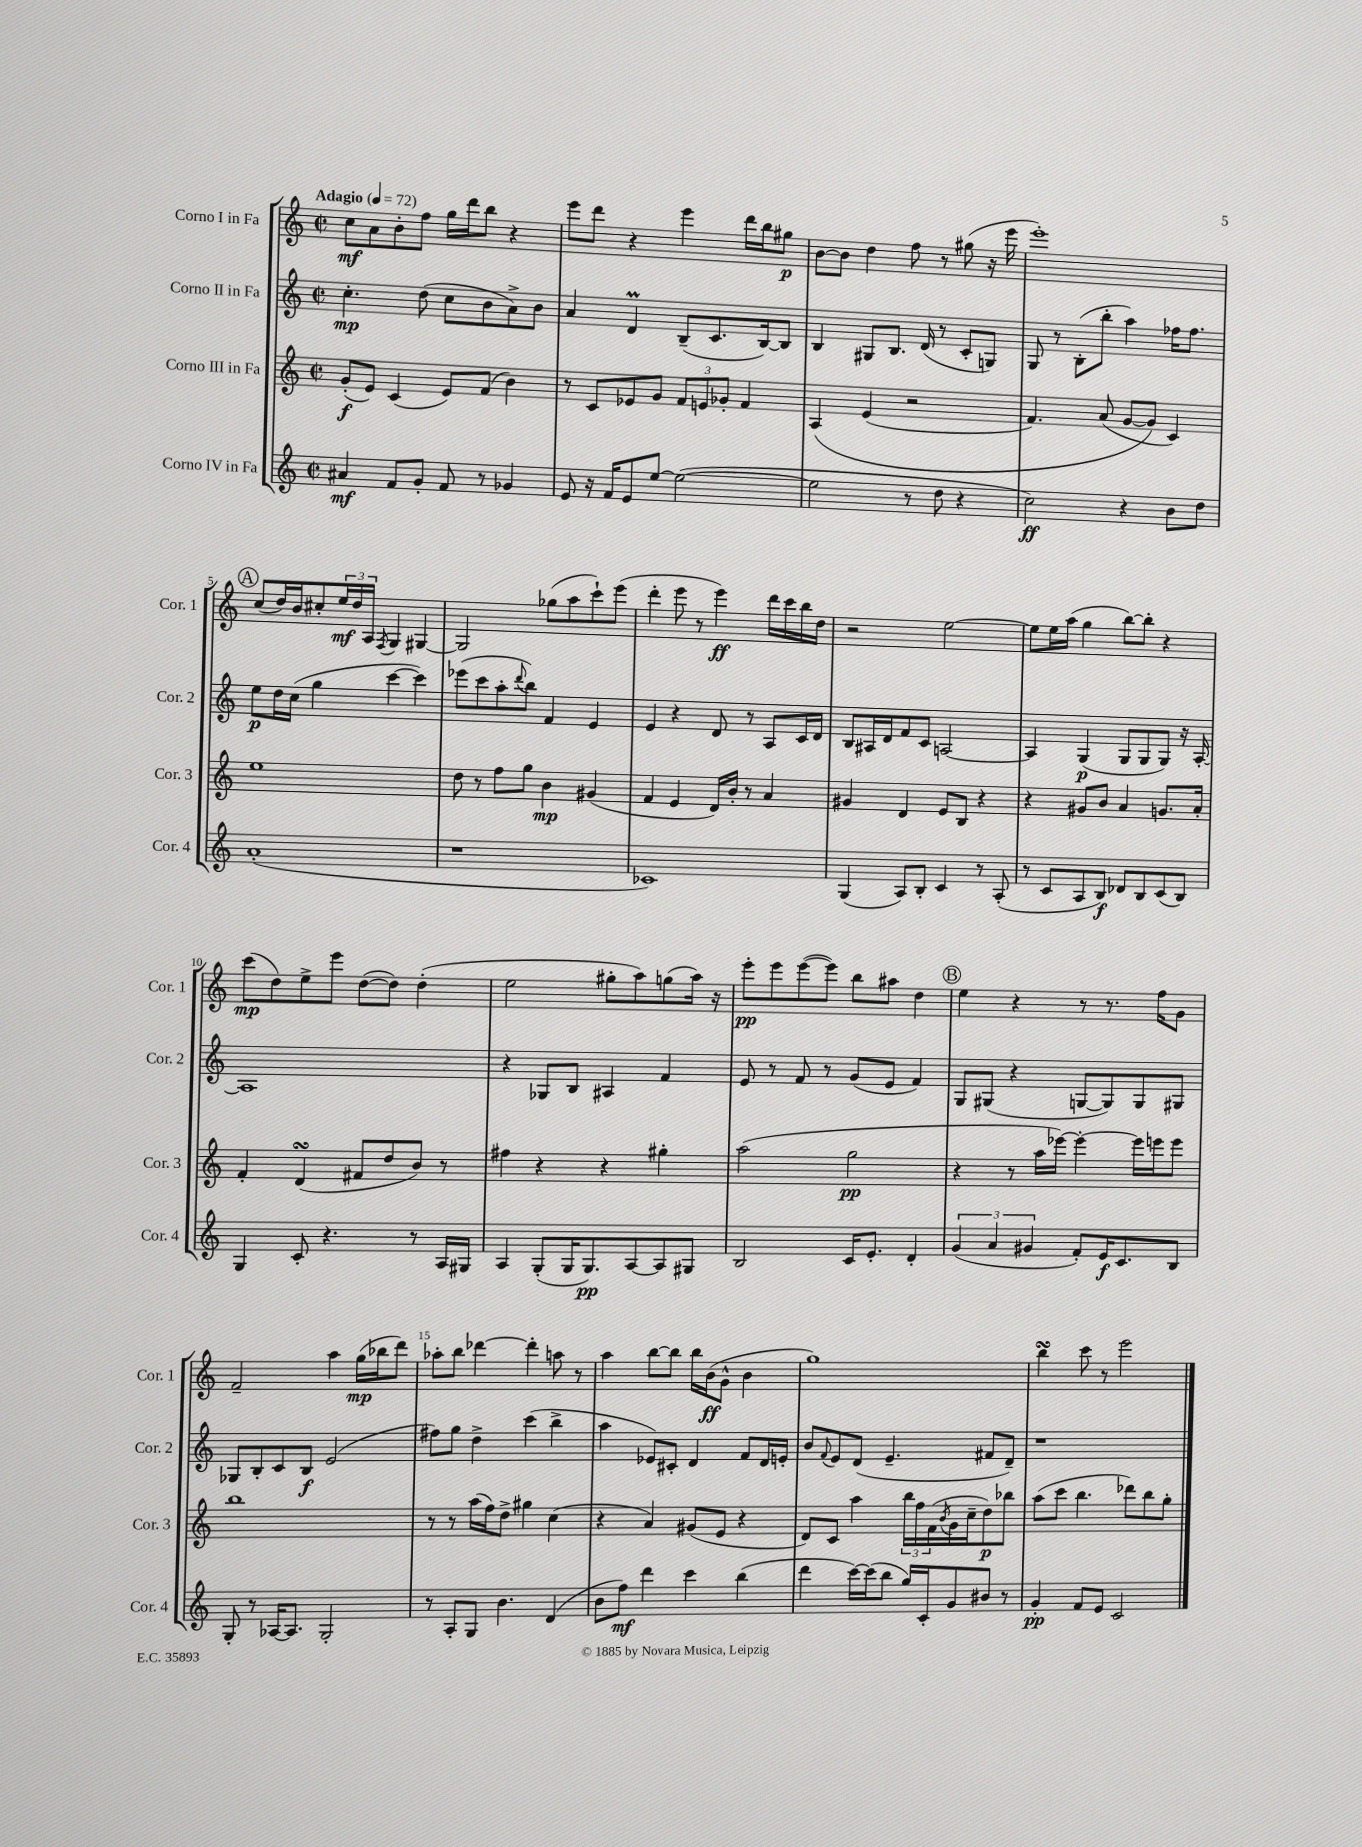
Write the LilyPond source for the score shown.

<<
\new StaffGroup <<
\new Staff = "s0" \with { instrumentName = "Corno I in Fa" shortInstrumentName = "Cor. 1" } {
    \clef treble \key c \major \defaultTimeSignature \time 2/2 \tempo "Adagio" 4 = 72
    c''8\mf a'8 b'8-. f''8 g''16 d'''16 b''8 r4 |
    e'''8 d'''8 r4 e'''4 d'''16 b''16 gis''8\p |
    b'8~ b'8 d''4 f''8 r8 gis''8( r16 e'''16 |
    e'''1-.) |
    \mark \markup { \circle "A" } c''8( d''16) b'16 cis''8-. \tuplet 3/2 { e''16\mf d''16 a16 } \acciaccatura { f8 } g4 gis4~ |
    gis2 ges''8( a''8 c'''8-!) e'''8( |
    d'''4-. e'''8 r8 e'''4\ff) d'''16 c'''16 b''16 d''16 |
    r2 e''2~ |
    e''8 e''16 a''16( g''4 b''8~) b''8-. r4 |
    c'''8\mp( d''8) e''8-> e'''8 d''8~( d''8) d''4-.( |
    e''2 gis''8-. a''8) g''8( a''16) r16 |
    e'''8-.\pp e'''8 e'''8~( e'''8) b''8 ais''8 d''4 |
    \mark \markup { \circle "B" } e''4 r4 r8 r8. f''16 g'8 |
    f'2-- a''4 g''16\mp( bes''16 d'''8) |
    aes''8-. b''8 des'''4~ des'''4-. a''8 r8 |
    a''4 b''8~ b''8 b''16 b'16\ff( g'8-^ b'4 |
    g''1) |
    b''4\turn c'''8 r8 e'''2 \bar "|." |
}
\new Staff = "s1" \with { instrumentName = "Corno II in Fa" shortInstrumentName = "Cor. 2" } {
    \clef treble \key c \major \defaultTimeSignature \time 2/2
    c''4.-.\mp d''8( c''8 b'8 a'8->) b'8 |
    a'4 d'4\prall b8--( c'8. b16~) b8 |
    b4 gis8 b8. d'16( r8 c'8-. g8) |
    g8 r8 b8-.( b''8-. a''4) fes''16 fes''8. |
    \mark \markup { \circle "A" } e''8\p d''16 c''16( g''4 c'''4~ c'''4) |
    ees'''8( c'''8 a''8-. \appoggiatura { d'''8 } b''8) f'4 e'4 |
    e'4 r4 d'8 r8 a8 c'16 d'16 |
    b8 ais16 d'16 f'8 c'8 a2~ |
    a4 g4\p( g8 g8 g8) r16 a16~-. |
    a1 |
    r4 ges8 b8 ais4 f'4 |
    e'8 r8 f'8 r8 g'8( e'8 f'4) |
    \mark \markup { \circle "B" } g8 gis8( r4 g8~ g8) g8 gis8 |
    ges8 b8-. c'8 b8\f e'2( |
    fis''8) g''8 d''4-> c'''4( b''4-> |
    a''4 ees'8) cis'8-. d'4 f'8 d'16 e'16-. |
    b'8 \appoggiatura { f'8 } e'8 d'8( e'4.-- fis'8 d'8--) |
    r1 \bar "|." |
}
\new Staff = "s2" \with { instrumentName = "Corno III in Fa" shortInstrumentName = "Cor. 3" } {
    \clef treble \key c \major \defaultTimeSignature \time 2/2
    g'8-.\f( e'8) c'4( e'8) f'8( b'4) |
    r8 c'8 ees'8 g'8 \tuplet 3/2 { f'8 e'8 ges'8-. } f'4 |
    a4\( e'4( r2 |
    f'4.) a'8( g'8~ g'8\) c'4) |
    \mark \markup { \circle "A" } e''1 |
    d''8 r8 f''8 g''8 b'4\mp gis'4( |
    f'4 e'4 d'16) b'16-. r8 a'4 |
    gis'4 d'4 e'8 b8 r4 |
    r4 gis'8 b'8 a'4 g'8. a'16-. |
    f'4-. d'4\turn( fis'8 d''8 b'8) r8 |
    fis''4 r4 r4 gis''4-. |
    a''2( g''2\pp |
    \mark \markup { \circle "B" } r4 r8 a''16 ees'''16~) ees'''4~-. ees'''16 e'''16 e'''8 |
    b''1 |
    r8 r8 a''16( f''16) d''8-> gis''4 c''4( |
    r4 a'4) gis'8( e'8 r4 |
    d'8) c'8 a''4 \tuplet 3/2 { b''16 f''16 f'16( } \acciaccatura { b'8 } g'16 c''16-- d''8\p) bes''8 |
    a''8( c'''8 b''4. des'''8) b''8 g''8-. \bar "|." |
}
\new Staff = "s3" \with { instrumentName = "Corno IV in Fa" shortInstrumentName = "Cor. 4" } {
    \clef treble \key c \major \defaultTimeSignature \time 2/2
    ais'4\mf f'8 g'8-. f'8 r8 ges'4 |
    e'8 r16 f'16 e'8 e''8~ e''2~( |
    e''2 r8 d''8 r4 |
    c''2\ff) r4 b'8 d''8 |
    \mark \markup { \circle "A" } a'1-.( |
    r1 |
    ces'1) |
    g4( a8) b8-. c'4 r8 a8-.( |
    r8 c'8 a8 b8\f) des'8 b8 c'8( b8) |
    g4 c'8-. r4. r8 a16 gis16 |
    a4 g8-.( g16 g8.\pp) a8~ a8 gis8 |
    b2 c'16 e'8.-. d'4-. |
    \mark \markup { \circle "B" } \tuplet 3/2 { g'4( a'4 gis'4 } f'8-.) e'16\f c'8. b8 |
    g8-. r8 aes16~ aes8. g2-. |
    r8 a8-. g8 b'4. d'4( |
    b'8 f''8\mf) d'''4 c'''4 b''4( |
    d'''4 c'''16~) c'''16( b''8 g''16) c'16-. g'8 bis'8 r8 |
    g'4-.\pp f'8 e'8 c'2 \bar "|." |
}
>>
>>
\layout { \context { \Score \override BarNumber.break-visibility = ##(#f #t #t) barNumberVisibility = #(every-nth-bar-number-visible 5) } }
